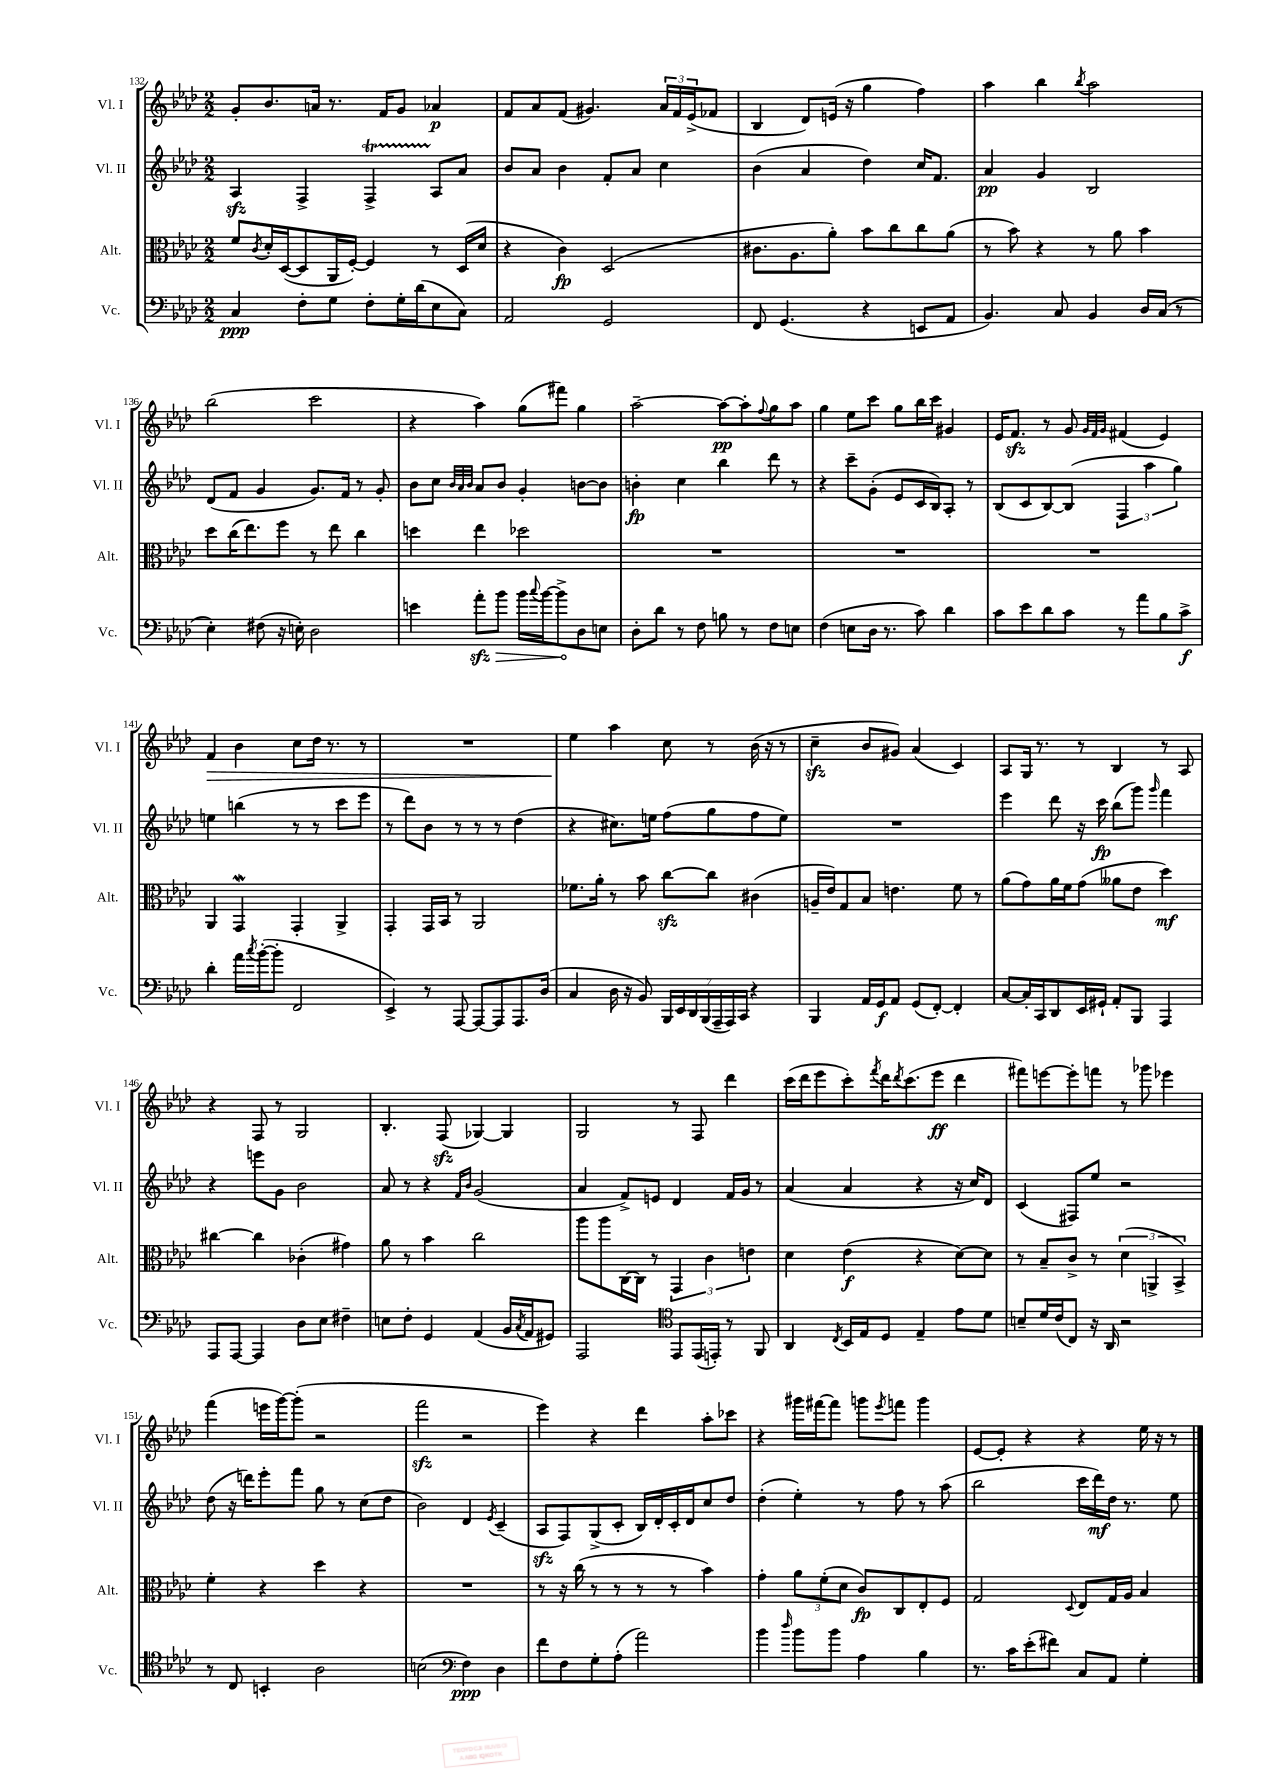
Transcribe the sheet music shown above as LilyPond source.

<<
\new StaffGroup <<
\new Staff = "s0" \with { instrumentName = "Vl. I" shortInstrumentName = "Vl. I" } {
    \clef treble \key aes \major \numericTimeSignature \time 2/2
    g'8-. bes'8. a'16 r8. f'16 g'8 aes'4\p |
    f'8 aes'8 f'8( gis'4.) \tuplet 3/2 { aes'16 f'16 ees'16->( } fes'8 |
    bes4 des'8) e'16( r16 g''4 f''4) |
    aes''4 bes''4 \acciaccatura { bes''8 } aes''2 |
    bes''2( c'''2 |
    r4 aes''4) g''8( fis'''8) g''4 |
    aes''2~-- aes''8~\pp aes''8-. \appoggiatura { f''8 } g''8 aes''8 |
    g''4 ees''8 c'''8 g''8 bes''16 c'''16 gis'4 |
    ees'16 f'8.\sfz r8 g'8 \grace { g'32 f'32 g'32 } fis'4( ees'4) |
    f'4\> bes'4 c''8 des''16 r8. r8 |
    R1 |
    ees''4\! aes''4 c''8 r8 bes'16( r16 r8 |
    c''4--\sfz bes'8 gis'8) aes'4( c'4) |
    aes8 g16 r8. r8 bes4 r8 aes8 |
    r4 f8 r8 g2 |
    bes4.-. f8\sfz( ges4~) ges4 |
    g2 r8 f8 des'''4 |
    c'''16( des'''16 ees'''8 c'''8-.) \acciaccatura { f'''8 } des'''16 \acciaccatura { des'''8 } c'''8.( ees'''8\ff des'''4 |
    fis'''8) e'''8~ e'''8-. f'''8 r8 ges'''8 ees'''4 |
    f'''4( e'''16 g'''16~) g'''8-.( r2 |
    f'''2\sfz r2 |
    ees'''4) r4 des'''4 aes''8-. ces'''8 |
    r4 gis'''16 fis'''16~ fis'''8 g'''8 \acciaccatura { ees'''8 } f'''8 g'''4 |
    ees'8~ ees'8-. r4 r4 ees''16 r16 r8 \bar "|." |
}
\new Staff = "s1" \with { instrumentName = "Vl. II" shortInstrumentName = "Vl. II" } {
    \clef treble \key aes \major \numericTimeSignature \time 2/2
    aes4\sfz f4-> f4->\startTrillSpan aes8\stopTrillSpan aes'8 |
    bes'8 aes'8 bes'4 f'8-. aes'8 c''4 |
    bes'4( aes'4 des''4) c''16 f'8. |
    aes'4\pp g'4 bes2 |
    des'8( f'8 g'4 g'8.) f'16 r8 g'8-. |
    bes'8 c''8 \grace { bes'32 aes'32 bes'32 } aes'8 bes'8 g'4-. b'8~ b'8 |
    b'4-.\fp c''4 bes''4 des'''8 r8 |
    r4 c'''8-- g'8-.( ees'8 c'16 bes16) aes8-. r8 |
    bes8( c'8 bes8~) bes8( \tuplet 3/2 { f4 aes''4 g''4) } |
    e''4 b''4( r8 r8 c'''8 ees'''8 |
    r8 des'''8) bes'8 r8 r8 r8 des''4( |
    r4 cis''8.) e''16 f''8( g''8 f''8 e''8) |
    R1 |
    ees'''4 des'''8 r16 c'''16\fp bes''8( g'''8) \grace { g'''16 } f'''4 |
    r4 e'''8 g'8 bes'2 |
    aes'8 r8 r4 \grace { f'16 bes'16 } g'2( |
    aes'4 f'8->) e'8 des'4 f'16 g'16 r8 |
    aes'4( aes'4 r4 r16 c''16) des'8 |
    c'4( fis8) ees''8 r2 |
    des''8( r16 d'''16) ees'''8-. f'''8 g''8 r8 c''8( des''8 |
    bes'2) des'4 \acciaccatura { ees'8 } c'4--( |
    aes8\sfz f8) g8->( c'8-. bes16) des'16-. c'16-. des'16 c''8 des''8 |
    des''4-.( ees''4-.) r8 f''8 r8 aes''8( |
    bes''2 c'''16 des'''16\mf) des''16 r8. ees''8 \bar "|." |
}
\new Staff = "s2" \with { instrumentName = "Alt." shortInstrumentName = "Alt." } {
    \clef alto \key aes \major \numericTimeSignature \time 2/2
    f'8 \acciaccatura { c'8 } des'16-. des16~( des8 aes,16 f16~-.) f4 r8 des16( des'16 |
    r4 c'4\fp) des2( |
    cis'8. aes8. aes'8-.) bes'8 c''8 c''8 aes'8( |
    r8 bes'8) r4 r8 aes'8 bes'4 |
    des''8 c''16( ees''8.) f''8 r8 ees''8 c''4 |
    d''4 ees''4 des''2 |
    R1 |
    R1 |
    R1 |
    aes,4 g,4\mordent g,4-. aes,4-> |
    g,4-. g,16 bes,16 r8 aes,2 |
    fes'8. aes'16-. r8 bes'8 c''8~\sfz c''8 cis'4( |
    a16-- ees'16) g8 bes8 e'4. f'8 r8 |
    aes'8( g'8) aes'16 f'16 g'8( aeses'8 ees'8 des''4\mf) |
    cis''4~ cis''4 ces'4-.( gis'4) |
    aes'8 r8 bes'4 c''2 |
    aes''8 aes''8 c16~ c16 r8 \tuplet 3/2 { g,4 c'4 e'4 } |
    des'4 ees'4\f( r4 des'8~) des'8 |
    r8 bes8-- c'8-> r8 \tuplet 3/2 { des'4( a,4-> bes,4->) } |
    f'4-. r4 des''4 r4 |
    R1 |
    r8 r16 c''16( r8 r8 r8 r8 bes'4) |
    g'4-. \tuplet 3/2 { aes'8 f'8-.( des'8 } c'8\fp) c8 ees8-. f8 |
    g2 \appoggiatura { des8 } ees8 g16 aes16 bes4 \bar "|." |
}
\new Staff = "s3" \with { instrumentName = "Vc." shortInstrumentName = "Vc." } {
    \clef bass \key aes \major \numericTimeSignature \time 2/2
    c4\ppp f8-. g8 f8-. g16-. des'16( ees8 c8) |
    aes,2 g,2 |
    f,8 g,4.( r4 e,8 aes,8 |
    bes,4.) c8 bes,4 des16 c16( r8 |
    ees4-.) fis8( r16 e16-.) des2 |
    e'4 \once \override Hairpin.circled-tip = ##t aes'8-.\sfz\> bes'8 bes'16 \appoggiatura { c''8 } bes'16~ bes'8->\! des8 e8 |
    des8-. des'8 r8 f8 b8 r8 f8 e8 |
    f4( e8 des16 r8. c'8) des'4 |
    c'8 ees'8 des'8 c'8 r8 aes'8 bes8 c'8->\f |
    des'4-. aes'16 \acciaccatura { c''8 } bes'16~-.( bes'8-. f,2 |
    ees,4->) r8 aes,,8~ aes,,8~ aes,,8 aes,,8. des16( |
    c4 des16 r16 bes,8) \tuplet 7/4 { bes,,16 ees,16 des,16 bes,,16( aes,,16-- aes,,16) c,16 } r4 |
    bes,,4 aes,16 g,16\f aes,8 g,8( f,8~-.) f,4-. |
    c8~ c16-. c,16 des,8 ees,16 gis,16-! aes,8-. bes,,8 aes,,4 |
    aes,,8 aes,,8~ aes,,4 des8 ees8 fis4-- |
    e8 f8-. g,4 aes,4( bes,16 \acciaccatura { c8 } aes,16 gis,8) |
    aes,,2 \clef tenor ees,8 ees,16( e,16-.) r8 f,8 |
    aes,4 \acciaccatura { c8 } bes,16 ees16 des8 ees4-- ees'8 des'8 |
    b8-- des'16 c'16( c8) r16 aes,16 r2 |
    r8 c8 b,4-. aes2 |
    b2( \clef bass f4\ppp) des4 |
    f'8 f8 g8-. aes8-.( aes'2) |
    bes'4 \grace { des''16 } bes'8 bes'8 aes4 bes4 |
    r8. c'16 ees'8-.( fis'8) c8 aes,8 g4-. \bar "|." |
}
>>
>>
\layout { \context { \Score currentBarNumber = #132 } }
